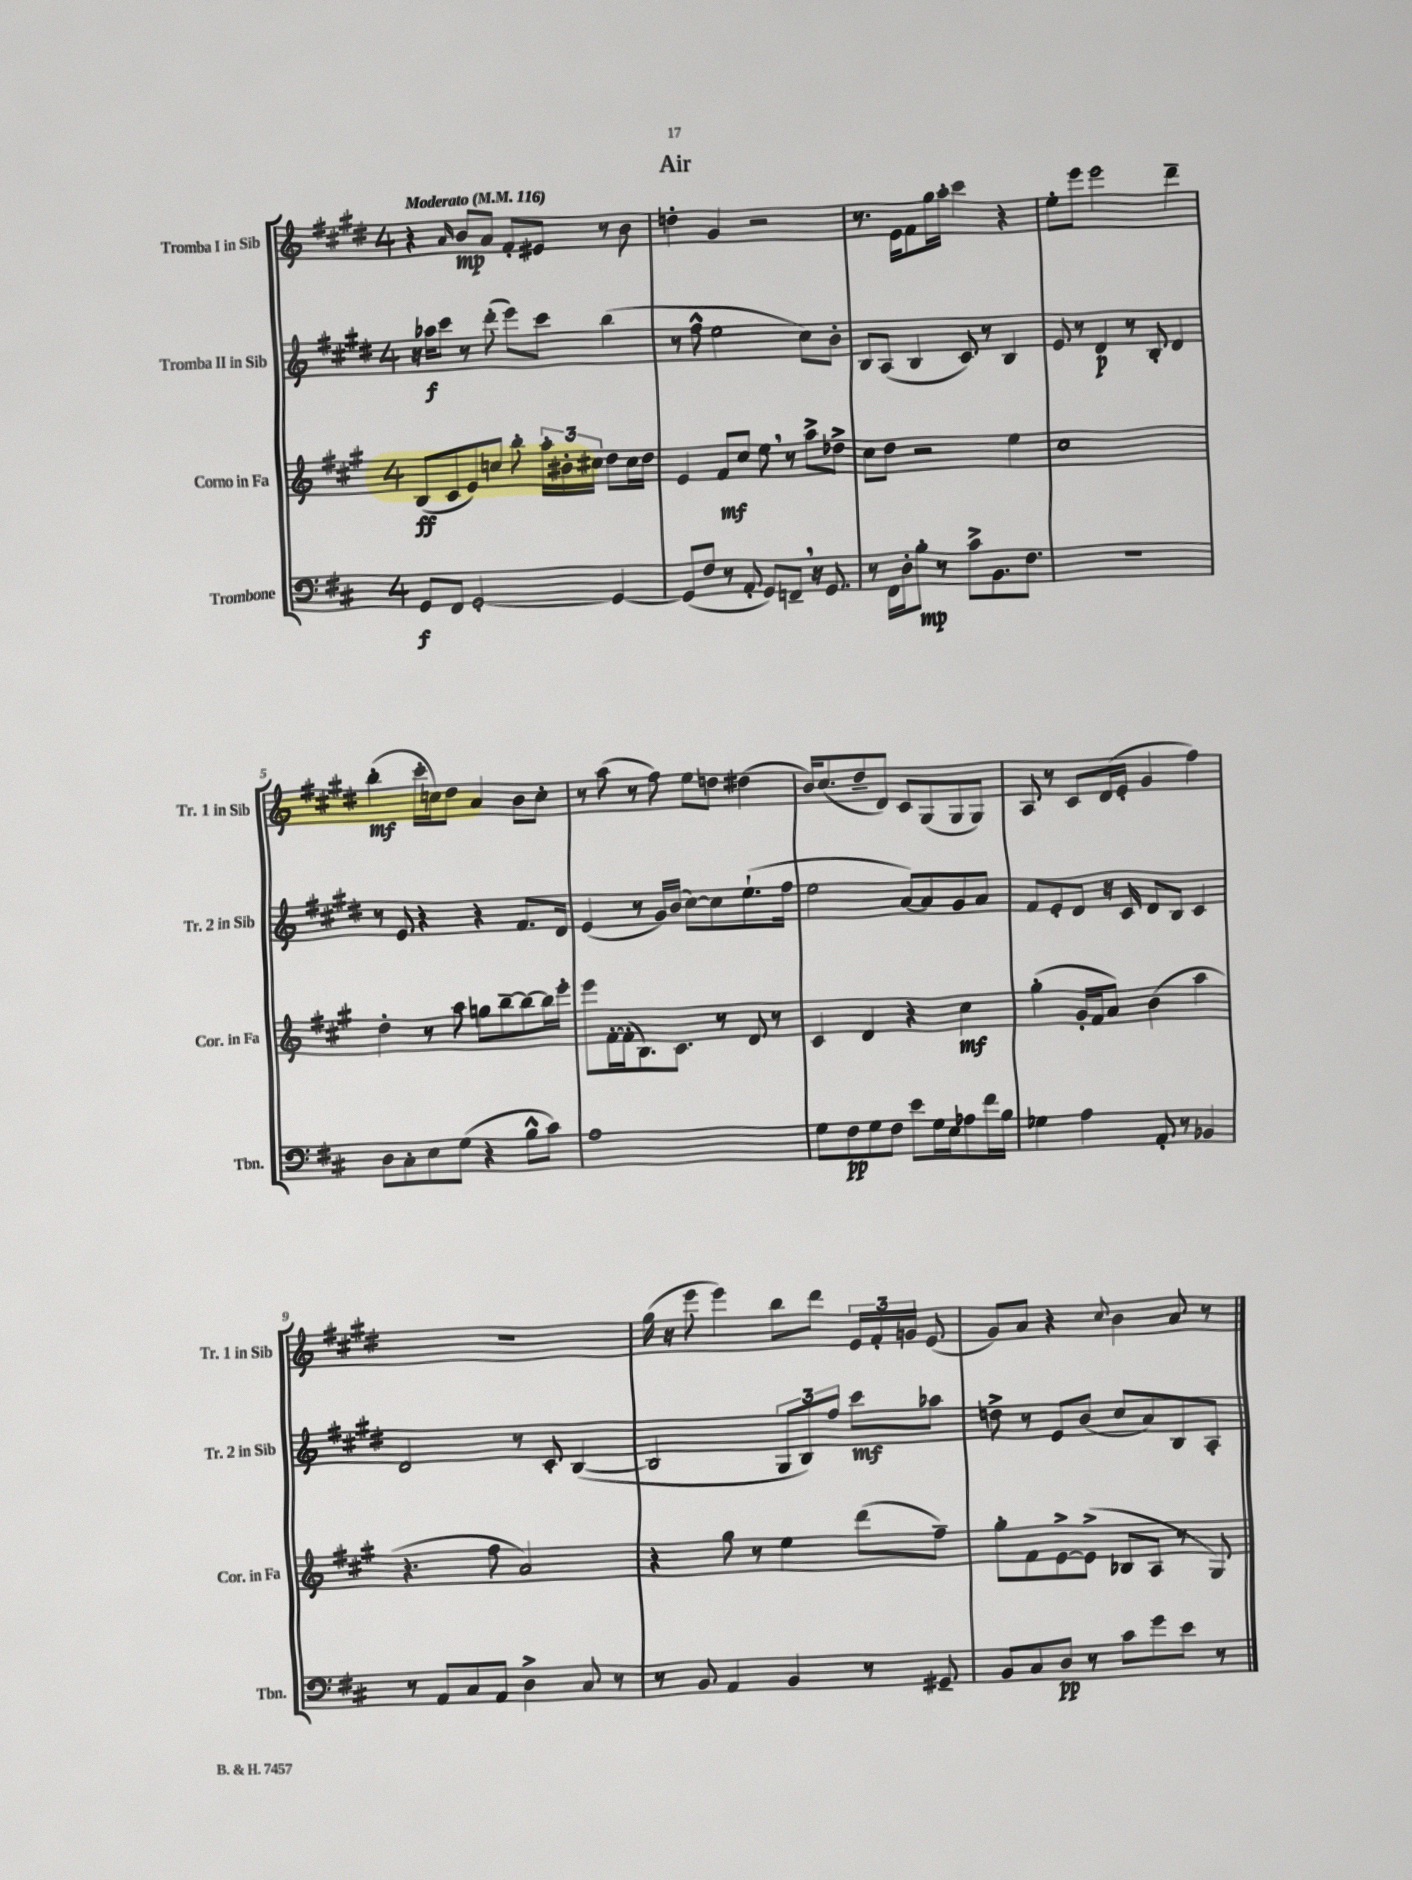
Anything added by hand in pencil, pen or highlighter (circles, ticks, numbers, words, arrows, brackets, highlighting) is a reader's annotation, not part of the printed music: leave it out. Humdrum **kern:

**kern	**dynam	**kern	**dynam	**kern	**dynam	**kern	**dynam
*part4	*part4	*part3	*part3	*part2	*part2	*part1	*part1
*staff4	*staff4	*staff3	*staff3	*staff2	*staff2	*staff1	*staff1
*I"Trombone	*	*I"Corno in Fa	*	*I"Tromba II in Sib	*	*I"Tromba I in Sib	*
*I'Tbn.	*	*I'Cor. in Fa	*	*I'Tr. 2 in Sib	*	*I'Tr. 1 in Sib	*
*clefF4	*	*clefG2	*	*clefG2	*	*clefG2	*
*k[f#c#]	*	*k[f#c#g#]	*	*k[f#c#g#d#]	*	*k[f#c#g#d#]	*
*M4/4	*	*M4/4	*	*M4/4	*	*M4/4	*
*MM116	*	*MM116	*	*MM116	*	*MM116	*
=1	=1	=1	=1	=1	=1	=1	=1
!	!	!	!	!	!	!LO:TX:a:B:t=Moderato	!
8GG/L	f	(8B/L	ff	16r	.	4r	.
.	.	.	.	16aa-X\KL	f	.	.
8FF#/J	.	8c#/	.	8ccc#\J	.	.	.
.	.	.	.	.	.	16qqa/	.
[2GG'/	.	8e/)	.	8r	.	8b/L	mp
.	.	8ccn/J	.	(8ddd#'\	.	8a/J	.
.	.	8bb'\	.	8eee\L)	.	8f#'/L	.
.	.	24aa'\LL	.	8ccc#\J	.	8e#X/J	.
.	.	24b#X'\	.	.	.	.	.
.	.	24cc#X\JJ	.	.	.	.	.
4GG/_	.	8dd\L	.	(4bb\	.	8r	.
.	.	16cc#\L	.	.	.	8b\	.
.	.	16dd\JJ	.	.	.	.	.
=2	=2	=2	=2	=2	=2	=2	=2
(8GG/L]	.	4e/	.	8r	.	4ddn'\	.
8F#/J	.	.	.	8ff#^^\	.	.	.
8r	.	8f#/L	mf	2ee\	.	4g#/	.
8AA'/	.	8cc#/J	.	.	.	.	.
8GG/L)	.	8ee,\	.	.	.	2r	.
8FFn~,/J	.	8r	.	.	.	.	.
16r	.	8aa^\L	.	8cc#\L)	.	.	.
8.GG/	.	.	.	.	.	.	.
.	.	8dd-X^\J	.	8b'\J	.	.	.
=3	=3	=3	=3	=3	=3	=3	=3
8r	.	8cc#\L	.	8B/L	.	8.r	.
16FF#\LL	.	8dd\J	.	(8A/J	.	.	.
16D'\J	.	.	.	.	.	16e\KL	.
8B'\J	mp	2r	.	4B/	.	8f#\	.
8r	.	.	.	.	.	16gg#\L	.
.	.	.	.	.	.	16aa'\JJ	.
8c#^\L	.	.	.	8c#/)	.	4ccc#\	.
8.BB\	.	.	.	8r	.	.	.
.	.	4ee\	.	4B/	.	4r	.
8.F#\J	.	.	.	.	.	.	.
=4	=4	=4	=4	=4	=4	=4	=4
1r	.	1cc#	.	8e/	.	8ee'\L	.
.	.	.	.	8r	.	8eee\J	.
.	.	.	.	4d#/	p	2eee\	.
.	.	.	.	8r	.	.	.
.	.	.	.	8B'/	.	.	.
.	.	.	.	4d#/	.	4ddd#~\	.
!!LO:LB:g=z
=5	=5	=5	=5	=5	=5	=5	=5
8D\L	.	4dd'\	.	8r	.	(4bb'\	mf
8C#'\	.	.	.	8e/	.	.	.
8E\	.	8r	.	4r	.	16ccc#'\LL	.
.	.	.	.	.	.	16ccn\J)	.
(8G\J	.	8aa\	.	.	.	8dd#\J	.
4r	.	8ggn\L	.	4r	.	4a/	.
.	.	[8bb~\	.	.	.	.	.
8B^^\L	.	8bb\_	.	8.f#/L	.	8b\L	.
8c#\J)	.	16bb\L]	.	.	.	8cc'\J	.
.	.	16eee'\JJ	.	16d#/Jk	.	.	.
=6	=6	=6	=6	=6	=6	=6	=6
1A	.	8eee\L	.	(4e/	.	8r	.
.	.	[16f#'\L	.	.	.	(8aa\	.
.	.	(16f#'\J]	.	.	.	.	.
.	.	8.B\)	.	8r	.	8r	.
.	.	.	.	16g#/LL)	.	8ff#\)	.
.	.	8.c#\J	.	(16b/JJ	.	.	.
.	.	.	.	[8cc#\L)	.	8ee\L	.
.	.	8r	.	8cc#\]	.	8ddn\J	.
.	.	8d/	.	(8.ee`\	.	(4dd#X\	.
.	.	8r	.	.	.	.	.
.	.	.	.	16ff#\Jk	.	.	.
=7	=7	=7	=7	=7	=7	=7	=7
8G\L	.	4c#/	.	2ee\	.	16b/KL)	.
.	.	.	.	.	.	(8.cc#/	.
8F#\	pp	.	.	.	.	.	.
8G\	.	4d/	.	.	.	8dd#~/	.
8F#\J	.	.	.	.	.	8d#/J)	.
8e\L	.	4r	.	[8a/L)	.	8c#/L	.
16G\L	.	.	.	8a/]	.	(8G#/	.
16E\J	.	.	.	.	.	.	.
8A-X\	.	4cc#\	mf	8g#/	.	8G#/	.
16f#\L	.	.	.	8a/J	.	8G#/J)	.
16B\JJ	.	.	.	.	.	.	.
=8	=8	=8	=8	=8	=8	=8	=8
4G-X\	.	(4gg#'\	.	8f#/L	.	8A/	.
.	.	.	.	8e'/	.	8r	.
4A\	.	16g#'/LL	.	8d#/J	.	8c#/L	.
.	.	16f#/J	.	.	.	.	.
.	.	8a/J)	.	16r	.	(16d#/L	.
.	.	.	.	16c#/	.	16e'/JJ	.
8AA'/	.	(4b\	.	8d#/L	.	4g#/	.
8r	.	.	.	8B/J	.	.	.
4BB-X/	.	4aa\	.	4c#/	.	4ff#\)	.
!!LO:LB:g=z
=9	=9	=9	=9	=9	=9	=9	=9
8r	.	4.r	.	2d#/	.	1r	.
8AA/L	.	.	.	.	.	.	.
8C#/	.	.	.	.	.	.	.
8AA/J	.	8ff#\	.	.	.	.	.
4D^\	.	2a/)	.	8r	.	.	.
.	.	.	.	8c#'/	.	.	.
8C#/	.	.	.	([4B/	.	.	.
8r	.	.	.	.	.	.	.
=10	=10	=10	=10	=10	=10	=10	=10
8r	.	4r	.	2B/]	.	(16gg#\	.
.	.	.	.	.	.	16r	.
8BB/	.	.	.	.	.	8eee\	.
4AA/	.	8gg#\	.	.	.	4eee\)	.
.	.	8r	.	.	.	.	.
4BB/	.	4ee\	.	12G#/L	.	8bb\L	.
.	.	.	.	12B/)	.	.	.
.	.	.	.	.	.	8ddd#\J	.
.	.	.	.	12ff#/J	.	.	.
8r	.	(8ddd\L	.	8ccc#\L	mf	24e/LL	.
.	.	.	.	.	.	24f#'/	.
.	.	.	.	.	.	24gn/JJ	.
8GG#X~/	.	8ff#~\J)	.	8aa-X\J	.	(8e/	.
=11	=11	=11	=11	=11	=11	=11	=11
8BB/L	.	8gg#'\L	.	8ddn^\	.	8g#/L)	.
8C#/	.	8f#\	.	8r	.	8a/J	.
8D/J	pp	[8e^\	.	8e/L	.	4r	.
8r	.	(8e^\J]	.	(8b/J	.	.	.
.	.	.	.	.	.	8qqcc#/	.
8c#\L	.	8B-X/L	.	8cc#/L	.	4b\	.
8g\	.	8A/J	.	8a/)	.	.	.
8e\J	.	8r	.	8B/	.	8a/	.
8r	.	8G#/)	.	8A'/J	.	8r	.
==	==	==	==	==	==	==	==
*-	*-	*-	*-	*-	*-	*-	*-
